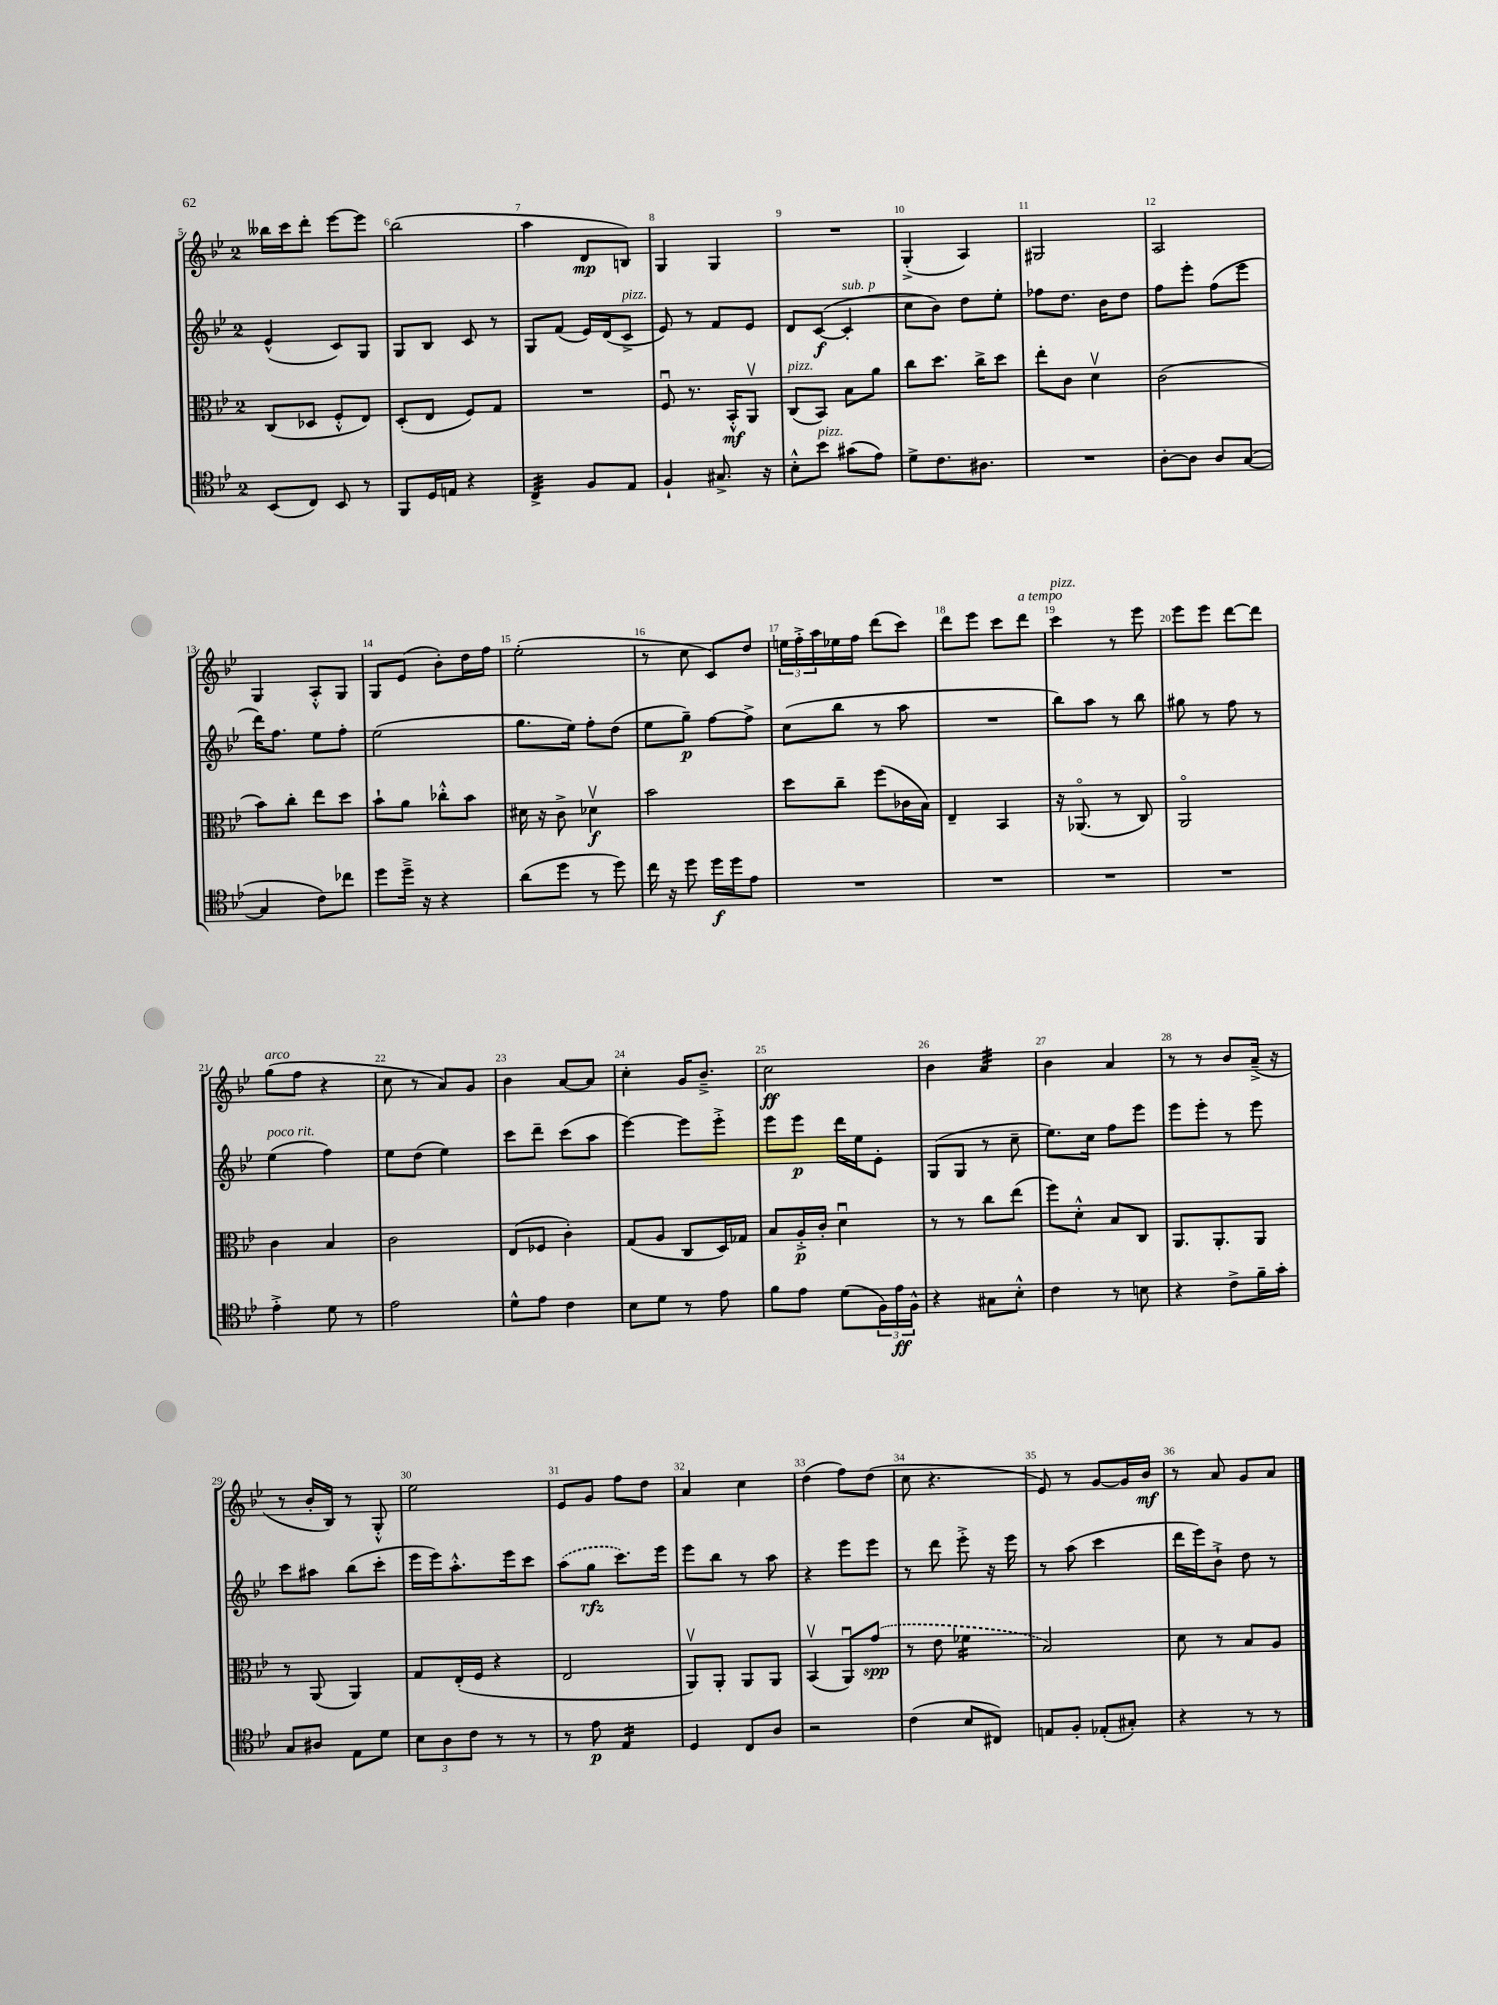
<<
\new StaffGroup <<
\new Staff = "s0" {
    \clef treble \key bes \major \once \override Staff.TimeSignature.style = #'single-digit \time 2/4
    beses''16 c'''16 d'''8-. ees'''8~ ees'''8 |
    bes''2( |
    a''4 d'8\mp b8) |
    g4 g4 |
    R2 |
    g4-.->( a4) |
    gis2 |
    a2 |
    g4 a8-.-^ g8 |
    g8 ees'8( bes'8-.) d''16 f''16 |
    ees''2-.( |
    r8 c''8 c'8) d''8 |
    \tuplet 3/2 { e''16 f''16-.-> a''16 } ees''16 f''16 d'''8( c'''8) |
    d'''8 ees'''8 c'''8 d'''8^\markup { \italic "a tempo" } |
    c'''4^\markup { \italic "pizz." } r8 ees'''8 |
    ees'''8 ees'''8 d'''8~ d'''8 |
    g''8^\markup { \italic "arco" }( f''8 r4 |
    c''8 r8 a'8) g'8 |
    bes'4 a'8~ a'8 |
    c''4-. g'16 bes'8.---> |
    c''2\ff |
    bes'4 a'4:32 |
    bes'4 a'4 |
    r8 r8 bes'8 a'16--->( r16 |
    r8 bes'16-. bes16) r8 g8-.-^ |
    ees''2 |
    ees'8 g'8 f''8 d''8 |
    a'4 c''4 |
    d''4( f''8) d''8( |
    c''8 r4. |
    ees'8) r8 g'8~ g'16 bes'16\mf |
    r8 a'8 g'8 a'8 \bar "|." |
}
\new Staff = "s1" {
    \clef treble \key bes \major \once \override Staff.TimeSignature.style = #'single-digit \time 2/4
    ees'4-^( c'8) g8 |
    g8 bes8 c'8 r8 |
    g8 f'8( ees'16) d'16( c'8->^\markup { \italic "pizz." } |
    ees'8) r8 f'8 ees'8 |
    d'8 c'8~\f( c'4-.^\markup { \italic "sub. p" } |
    c''8 bes'8) d''8 ees''8-. |
    fes''8 d''8. bes'16 d''8 |
    f''8 ees'''8-. f''8( ees'''8 |
    d'''16) f''8. ees''8 f''8-. |
    ees''2( |
    g''8. ees''16) f''8-. d''8( |
    ees''8 g''8--\p) f''8~ f''8-> |
    c''8( bes''8 r8 a''8 |
    R2 |
    bes''8) a''8 r8 bes''8 |
    gis''8 r8 f''8 r8 |
    ees''4^\markup { \italic "poco rit." }( f''4) |
    ees''8 d''8( ees''4) |
    c'''8 d'''8-- c'''8( a''8 |
    ees'''4~) ees'''8 ees'''8-.-> |
    ees'''8 ees'''8\p d'''16 ees''16 ees'8-. |
    g8( g8 r8 c''8-- |
    ees''8.) c''16 f''8 ees'''8 |
    ees'''8 ees'''8-. r8 ees'''8 |
    c'''8 ais''8 bes''8( c'''8-. |
    ees'''16 ees'''16) a''8.-.-^ ees'''16 c'''8 |
    \once \slurDashed a''8( g''8\rfz c'''8.) ees'''16 |
    ees'''8 bes''8 r8 a''8 |
    r4 ees'''8 ees'''8 |
    r8 d'''8 ees'''8-.-> r16 ees'''16 |
    r8 a''8( c'''4 |
    d'''16 ees'''16) bes'8-!-> d''8 r8 \bar "|." |
}
\new Staff = "s2" {
    \clef alto \key bes \major \once \override Staff.TimeSignature.style = #'single-digit \time 2/4
    c8( des8 f8-.-^ ees8) |
    d8-.( ees8 f8) g8 |
    R2 |
    f8\downbow r8. bes,16-.-^\mf a,8\upbow |
    c8^\markup { \italic "pizz." }( bes,8) bes8 a'8 |
    c''8 d''8. c''16-> d''8 |
    ees''8-. c'8 d'4\upbow |
    c'2( |
    bes'8) c''8-. ees''8 d''8 |
    bes'8-! a'8 ces''8-.-^ bes'8 |
    dis'16 r16 c'8-> des'4\upbow\f |
    bes'2 |
    d''8 c''8-- f''8( ces'16 bes16) |
    ees4-- bes,4 |
    r16 aes,8.\flageolet( r8 c8) |
    a,2\flageolet |
    c'4 bes4 |
    c'2 |
    ees8( fes8 c'4-.) |
    g8( a8 c8 d16) ges16 |
    bes8 a16-.->\p c'16-. d'4\downbow |
    r8 r8 c''8 ees''8( |
    f''8) d'8-.-^ bes8 c8 |
    a,8. a,8.-. a,8 |
    r8 a,8( a,4) |
    g8 ees16-.( f16 r4 |
    ees2 |
    a,8\upbow) a,8-. a,8 a,8 |
    bes,4\upbow( a,8\downbow) \once \slurDashed g'8\spp( |
    r8 ees'8 fes'4:16 |
    bes2) |
    d'8 r8 bes8 a8 \bar "|." |
}
\new Staff = "s3" {
    \clef tenor \key bes \major \once \override Staff.TimeSignature.style = #'single-digit \time 2/4
    bes,8( c8) bes,8 r8 |
    f,8 d16 e16 r4 |
    c4:32-> f8 ees8 |
    f4-! gis8.-> r16 |
    bes8-.-^ bes'8^\markup { \italic "pizz." } gis'8( ees'8) |
    d'8-> c'8. ais8. |
    R2 |
    a8~-. a8 a8 g8~( |
    g4 c'8) ces''8 |
    d''8 d''16---> r16 r4 |
    a'8( d''8 r8 d''8) |
    c''16 r16 d''8 d''16\f d''16 ees'8 |
    R2 |
    R2 |
    R2 |
    R2 |
    ees'4-.-> d'8 r8 |
    ees'2 |
    d'8-^ ees'8 c'4 |
    bes8 d'8 r8 ees'8 |
    f'8 ees'8 d'8( \tuplet 3/2 { f16) ees'16\ff f16-^ } |
    r4 gis8 bes8-.-^ |
    c'4 r8 b8 |
    r4 c'8-> f'16-- g'16-. |
    g8 ais8 ees8 d'8 |
    \tuplet 3/2 { bes8 a8 c'8 } r8 r8 |
    r8 ees'8\p ees4:16 |
    d4 c8 a8 |
    r2 |
    c'4( bes8 cis8) |
    e8 f8-. ees8-.( gis8-.) |
    r4 r8 r8 \bar "|." |
}
>>
>>
\layout { \context { \Score currentBarNumber = #5 \override BarNumber.break-visibility = ##(#f #t #t) barNumberVisibility = #all-bar-numbers-visible } }
